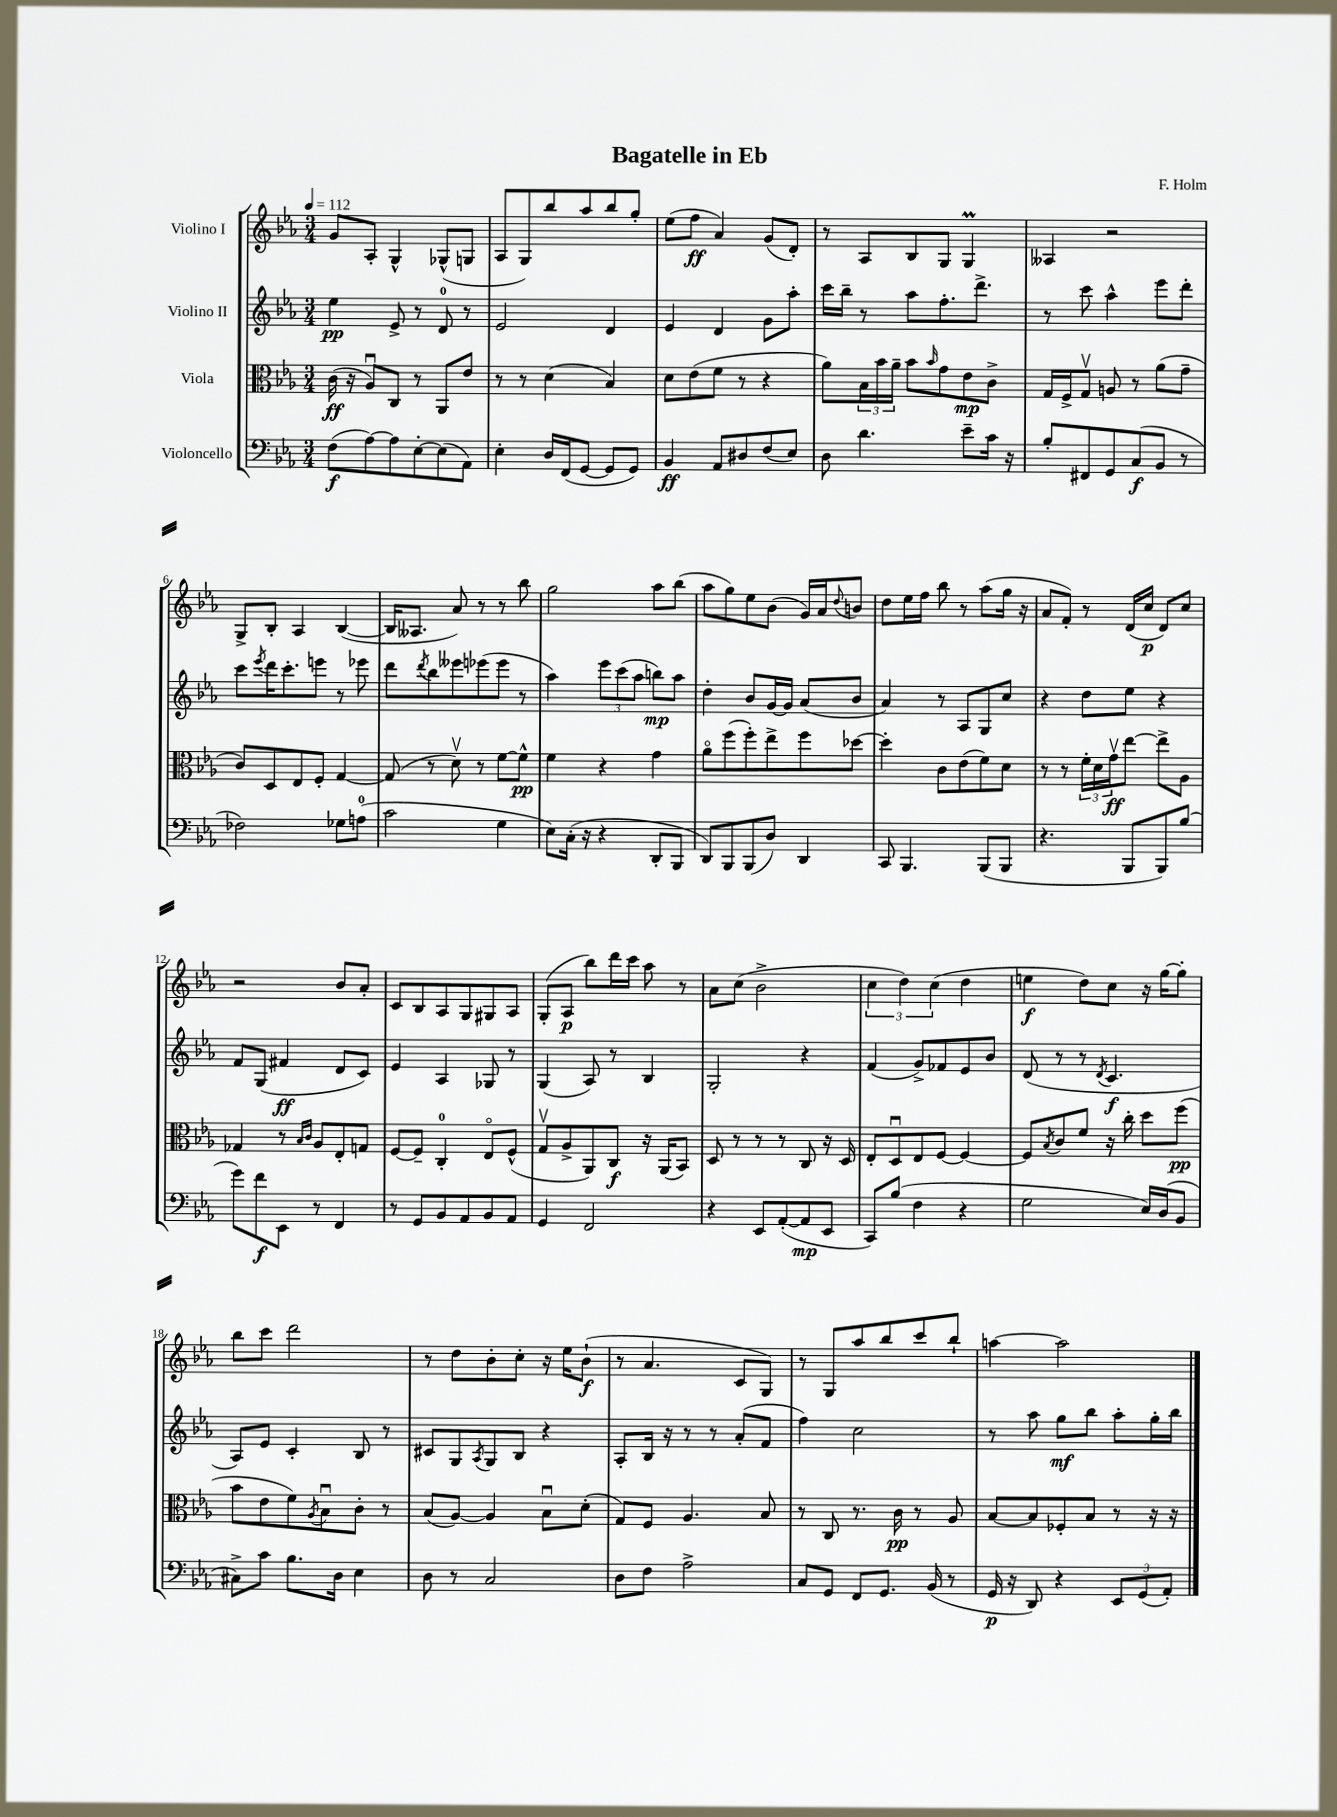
\header { title = "Bagatelle in Eb" composer = "F. Holm" }
<<
\new StaffGroup <<
\new Staff = "s0" \with { instrumentName = "Violino I" } {
    \clef treble \key ees \major \numericTimeSignature \time 3/4 \tempo 4 = 112
    g'8 aes8-. g4-^ ges8-^( g8 |
    aes8 g8) bes''8 aes''8 bes''8 g''8-. |
    ees''8( f''8\ff aes'4) g'8( d'8-.) |
    r8 aes8 bes8 g8 g4\prall |
    aeses4 r2 |
    g8-> bes8-. aes4 bes4~( |
    bes16 aeses8. aes'8) r8 r8 bes''8 |
    g''2 aes''8 bes''8( |
    aes''8 g''8) ees''8 bes'8( g'16) aes'16 \appoggiatura { d''8 } b'8 |
    d''8 ees''16 f''16 bes''8 r8 aes''8( g''16 r16 |
    aes'8 f'8-.) r8 d'16( c''16\p d'8) c''8 |
    r2 bes'8 aes'8-. |
    c'8 bes8 aes8 g8 gis8 aes8 |
    g8-.( aes8\p bes''8) d'''16 c'''16 aes''8 r8 |
    aes'8 c''8( bes'2-> |
    \tuplet 3/2 { c''4 d''4) c''4( } d''4 |
    e''4\f d''8) c''8 r16 g''16~ g''8-. |
    bes''8 c'''8 d'''2 |
    r8 d''8 bes'8-. c''8-. r16 ees''16 bes'8-!\f( |
    r8 aes'4. c'8 g8) |
    r8 g8 aes''8 bes''8 c'''8 bes''8-! |
    a''4~ a''2 \bar "|." |
}
\new Staff = "s1" \with { instrumentName = "Violino II" } {
    \clef treble \key ees \major \numericTimeSignature \time 3/4
    ees''4\pp ees'8-> r8 d'8-0 r8 |
    ees'2 d'4 |
    ees'4 d'4 g'8 aes''8-. |
    c'''16 bes''16-- r8 aes''8 f''8.-. d'''8.-> |
    r8 c'''8 aes''4-^ ees'''8 d'''8-. |
    c'''8 \acciaccatura { ees'''8 } d'''16 c'''8.-. e'''8 r8 ees'''8 |
    d'''8 \acciaccatura { d'''8 } bes''8 eeses'''8 ees'''8( ees'''8 r8 |
    aes''4) \tuplet 3/2 { ees'''8 c'''8( aes''8 } b''8\mp) aes''8 |
    d''4-. bes'8 g'16~ g'16 aes'8( bes'8 |
    aes'4) r8 aes8 g8 c''8 |
    r4 d''8 ees''8 r4 |
    f'8 g8( fis'4\ff d'8 c'8) |
    ees'4 aes4 ges8 r8 |
    g4( aes8) r8 bes4 |
    g2-. r4 |
    f'4( g'8->) fes'8 ees'8 bes'8 |
    d'8( r8 r8 \acciaccatura { d'8 } c'4.\f |
    aes8) ees'8 c'4-. bes8 r8 |
    cis'8 g8 \acciaccatura { aes8 } g8 bes8 r4 |
    aes8-. bes16 r16 r8 r8 aes'8-.( f'8 |
    f''4) c''2 |
    r8 aes''8 g''8\mf bes''8 aes''8-. g''16-. bes''16 \bar "|." |
}
\new Staff = "s2" \with { instrumentName = "Viola" } {
    \clef alto \key ees \major \numericTimeSignature \time 3/4
    c'16\ff( r16 aes8\downbow) c8 r8 aes,8 ees'8 |
    r8 r8 d'4( bes4) |
    d'8 ees'8( f'8 r8 r4 |
    aes'8) \tuplet 3/2 { bes16 bes'16 aes'16-- } bes'8 \grace { bes'16 } g'8 ees'8\mp c'8-> |
    g16 f16-> g8\upbow a8 r8 aes'8( g'8-- |
    c'8) d8 ees8 f8-. g4~ |
    g8( r8 d'8\upbow) r8 f'8~ f'8-^\pp |
    f'4 r4 g'4 |
    aes'8\flageolet f''8( f''8-.) ees''8-> f''8 des''8~ |
    des''4-. c'8 ees'8( f'8) d'8 |
    r8 r8 \tuplet 3/2 { f'16-. d'16 g'16\upbow\ff } ees''8~ ees''8-> aes8 |
    ges4 r8 \grace { bes16 c'16 } aes8 ees8-. g8 |
    f8~ f8-- c4-0-. ees8\flageolet f8-^( |
    g8\upbow aes8-> aes,8) c8\f r16 aes,16( bes,8) |
    d8 r8 r8 r8 c8 r16 d16 |
    ees8-. d8\downbow ees8 f8~ f4~ |
    f8 \acciaccatura { bes8 } c'8 f'8 r16 c''16-. d''8 f''8\pp( |
    bes'8 ees'8 f'8) \acciaccatura { aes8 } bes8\downbow c'8-. r8 |
    bes8( aes8~) aes4 bes8\downbow d'8-.( |
    g8) f8 aes4. bes8 |
    r8 c8 r8. c'16\pp r8 aes8 |
    bes8~ bes8 fes8-. bes8 r8 r16 r16 \bar "|." |
}
\new Staff = "s3" \with { instrumentName = "Violoncello" } {
    \clef bass \key ees \major \numericTimeSignature \time 3/4
    f8\f( aes8~) aes8 ees8~-. ees8( aes,8) |
    ees4-. d16 f,16( g,8~ g,8 g,8) |
    bes,4\ff aes,8 dis8 f8( ees8) |
    d8 d'4. ees'8-- c'16 r16 |
    bes8-. fis,8 g,8 c8\f( bes,8 r8 |
    fes2) ges8 a8-0( |
    c'2 g4 |
    ees8) c16-.( r16 r4 d,8-. bes,,8 |
    d,8) bes,,8 bes,,8( d8) d,4 |
    c,8 bes,,4. bes,,8( bes,,8 |
    r4. bes,,8 bes,,8) bes8( |
    g'8) f'8\f ees,8 r8 f,4 |
    r8 g,8 bes,8 aes,8 bes,8 aes,8 |
    g,4 f,2 |
    r4 ees,8 aes,8~-.( aes,8\mp ees,8 |
    c,8) bes8( f4 r4 |
    g2 ees16) d16( bes,8 |
    cis8->) c'8 bes8. d16 ees4 |
    d8 r8 c2 |
    d8 f8 aes2-> |
    c8 g,8 f,8 g,8. bes,16( r8 |
    g,16\p r16 d,8) r4 \tuplet 3/2 { ees,8 g,8( aes,8-.) } \bar "|." |
}
>>
>>
